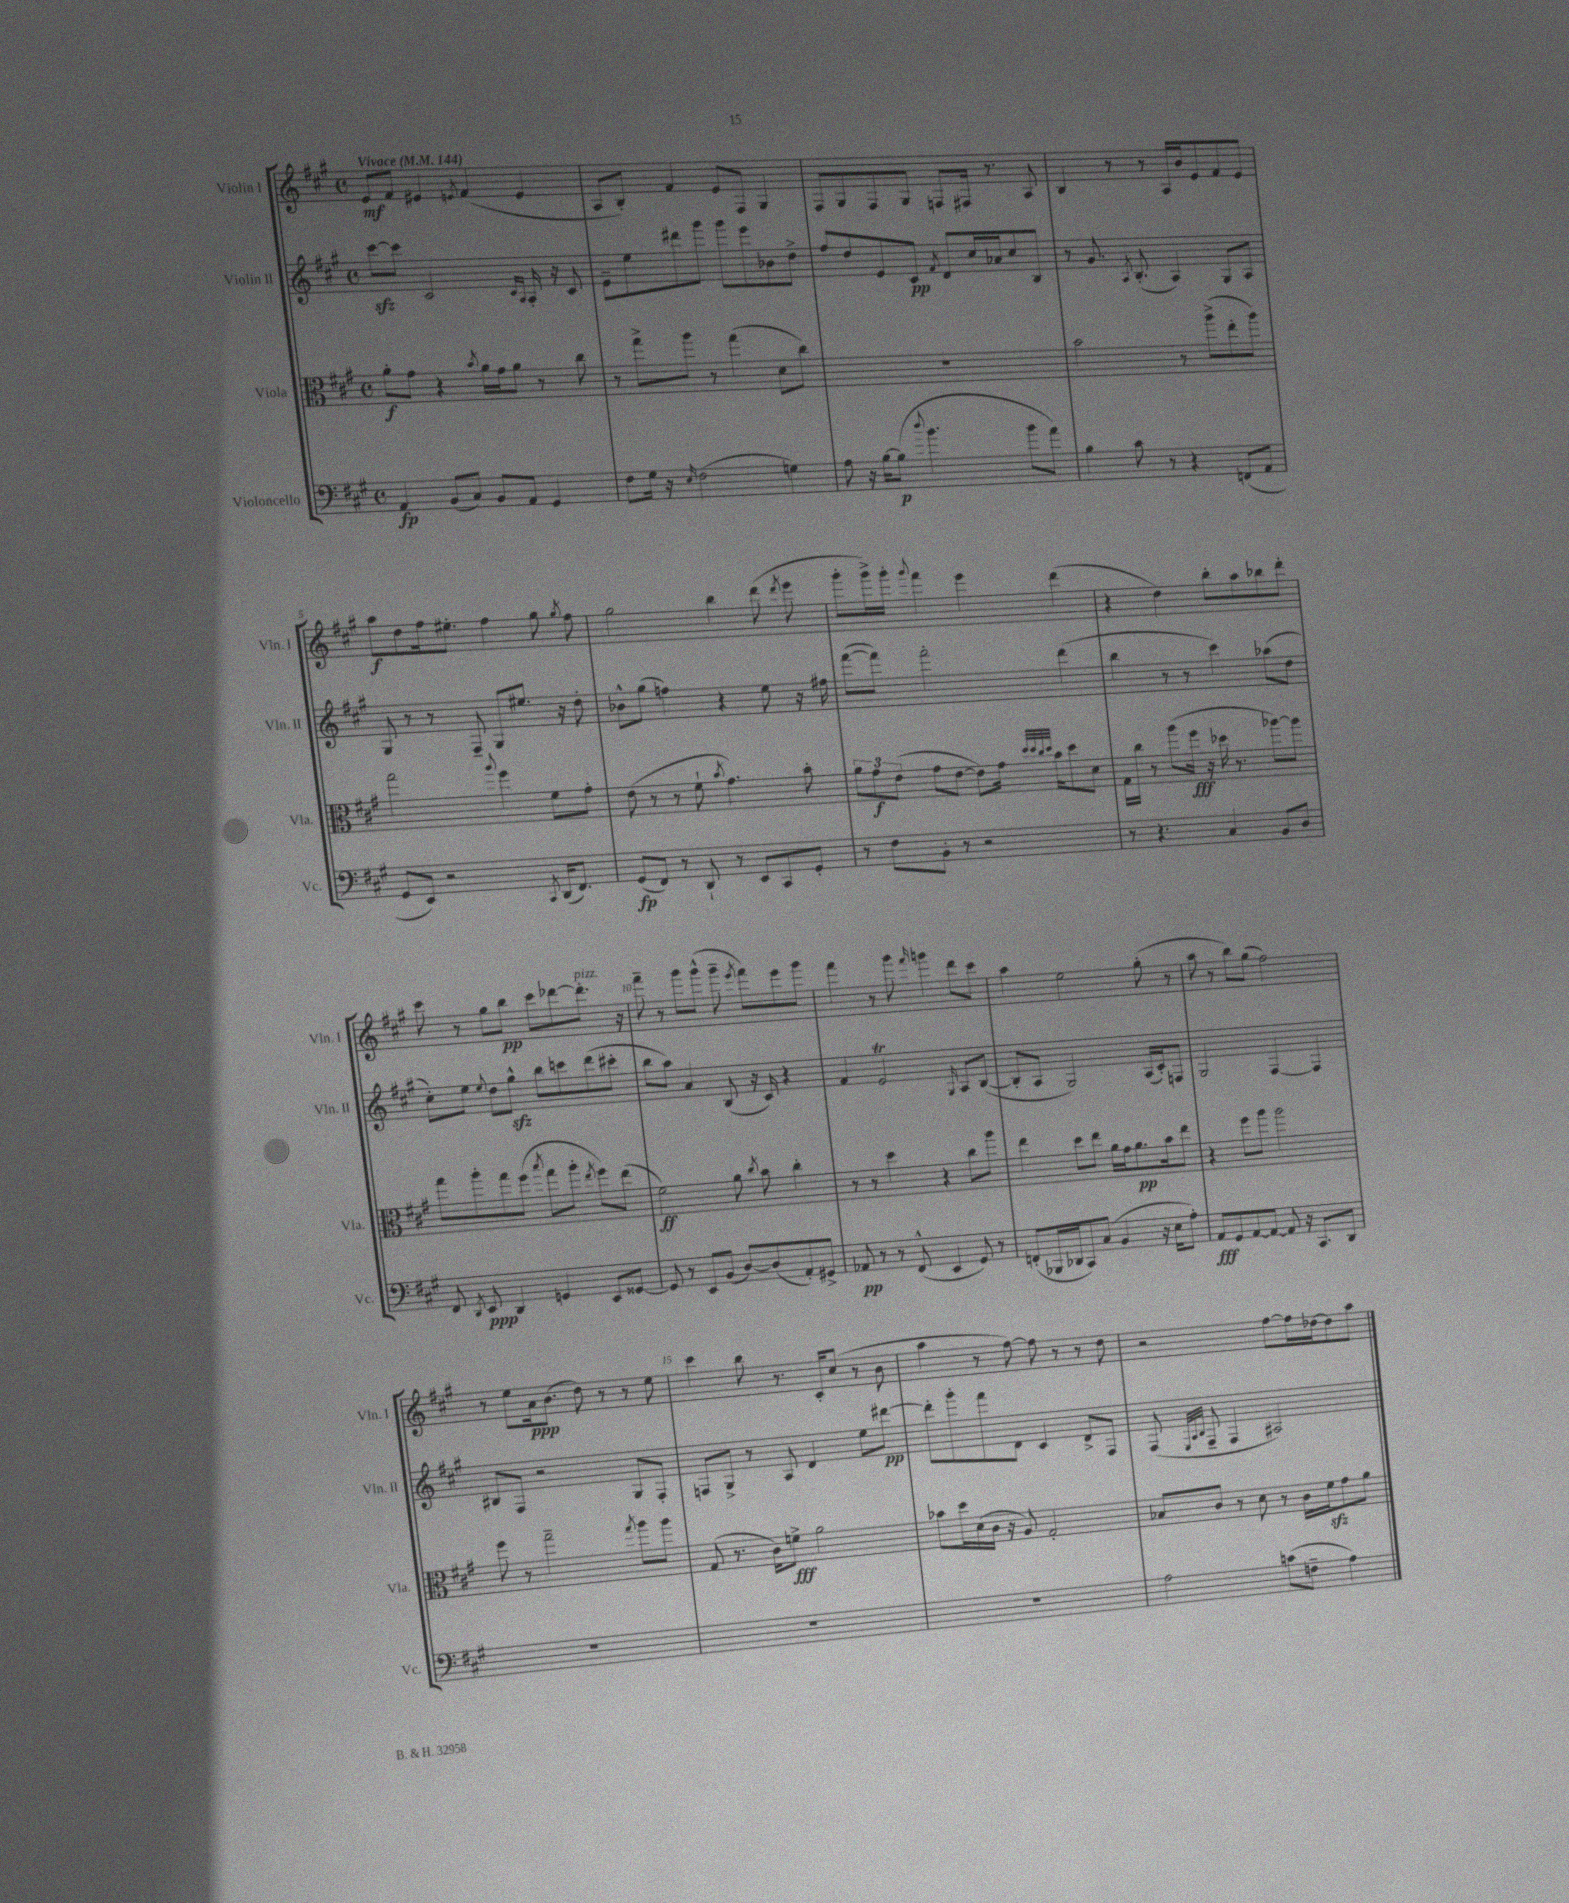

**kern	**kern	**kern	**kern
*staff4	*staff3	*staff2	*staff1
*clefF4	*clefC3	*clefG2	*clefG2
*k[f#c#g#]	*k[f#c#g#]	*k[f#c#g#]	*k[f#c#g#]
*M4/4	*M4/4	*M4/4	*M4/4
*met(c)	*met(c)	*met(c)	*met(c)
*MM144	*MM144	*MM144	*MM144
4AA	8a'	[8ccc#	8e
.	8g#	8ccc#]	8f#
(8BB	4r	2c#	4e#
8C#)	.	.	.
.	8qb	.	8qe
8BB	16a	.	(4f#
.	16g#	.	.
8AA	8a	.	.
.	.	16qqc#	.
.	.	16qqA	.
4GG#	8r	16A'	4e
.	.	16r	.
.	8cc#	8c#	.
=	=	=	=
8F#	8r	8e~	8A
16G#	8gg#^	8ee	8B')
16r	.	.	.
16qqE	.	.	.
(2F#	8aa	8ddd#	4f#
.	8r	8ggg#	.
.	(4gg#	8ggg#	8e
.	.	8eee	8F#
4G)	8d	8b-	4G#
.	8cc#)	8dd^	.
=	=	=	=
8A	1r	8ff#	8F#
16r	.	8dd	8G#
[16B	.	.	.
(8B]	.	8e	8F#
8qqdd	.	.	.
4.b	.	8c#	8G#
.	.	8qf#	.
.	.	8d	8F
.	.	16cc#	16F#
.	.	16a-	8.r
8b	.	8cc#	.
8a)	.	8B	8A
=	=	=	=
4B	2b	8r	4B
.	.	8.g#	.
8c#	.	.	8r
.	.	8qA	.
.	.	(8.B'	.
8r	.	.	8r
4r	8r	4A)	16A
.	.	.	16b
.	(8aa^	.	8e
(8FF	8ee'	8G#	8f#
8AA	8aa)	8A	8e
=	=	=	=
8GG#	2gg#	8G#	8aa
8EE)	.	8r	8dd
2r	.	8r	16ff#
.	.	.	8.ee#'
.	.	8F#~	.
.	8qqaa	.	.
.	4ff#	8G#	4ff#
.	.	8.ee#	.
8qCC#	.	.	.
(16DD	8f#	.	8gg#
8.FF#)	.	16r	.
.	.	.	8qgg#
.	8g#'	8dd'	8ff#
=	=	=	=
(8GG#	(8e	8b-^^	2gg#
8FF#)	8r	(8gg#	.
8r	8r	4ff)	.
8DD`	8f#`	.	.
.	8qb	.	.
8r	4.g#)	4r	4bb
8EE	.	.	.
8CC#	.	8ee	(8ddd
.	.	.	8qddd
8GG#'	8b'	16r	8eee
.	.	16ff#	.
=	=	=	=
8r	12a	([8fff#	8ggg#'
.	12g#	.	.
8F#	.	8fff#])	16ggg#^)
.	(12e	.	.
.	.	.	16ggg#'
.	.	.	8qqggg#
8BB'	8g#	2fff#'	4fff#
8r	[8e	.	.
2r	8e])	.	4eee
.	16g#	.	.
.	32qqdd	.	.
.	32qqdd	.	.
.	32qqcc#	.	.
.	32qqdd	.	.
.	16b	.	.
.	8dd	(4ddd	(4ddd
.	8d	.	.
=	=	=	=
8r	16G#	4bb	4r
.	16cc#	.	.
4.r	8r	.	.
.	(8aa	8r	4dd)
.	16ff#	8r	.
.	16r	.	.
4C#	16dd-	4ccc#)	8bb'
.	8.r	.	.
.	.	.	8aa
8BB	[8aa-)	(8aa-	8bb-
8D	8aa-]	8dd	8ddd'
=	=	=	=
8FF#	8gg#	8cc#')	8ccc#
8qDD	.	.	.
8EE	8aa'	8ee	8r
.	.	8qqee	.
4DD	8gg#	8dd	8gg#
.	(8ff#	8gg#^^	8bb
.	8qbb	.	.
4GG	8gg#	8bb	8ccc#
.	8aa'	8ccc	[8ddd-
.	8qee	.	.
8EE	8ff#)	(8ddd	8.ddd-']
[8GG##	(8ee	8ccc#'	.
.	.	.	16r
=	=	=	=
8GG##]	2f#)	8bb	8fff#~
8r	.	8aa)	8r
8EE	.	4a	8ggg#
(8BB	.	.	(8ggg#^^
[8D)	8a	(8B	8ggg#~
.	8qcc#	.	8qeee
(8D]	8b	16r	8fff#)
.	.	16c#)	.
8AA')	4cc#'	4r	8eee
8GG#^	.	.	8ggg#
=	=	=	=
8AA-	8r	4f#	4fff#
8r	8r	.	.
8r	4dd	2e	8r
(8FF#^^	.	.	8ggg#
.	.	.	16qqfff#
4EE	4r	.	4ggg
.	.	16qqG#	.
8GG#)	8cc#	8A	8ddd
8r	8aa	([8B	8ccc#
=	=	=	=
(8FF'	4ee	8B']	4aa
16BBB-	.	8A	.
16DD-	.	.	.
8CC#)	8dd	2G#)	2ee
(8C#	8ee	.	.
4BB	16a	.	.
.	16g#	.	.
.	8.a	.	.
16r	.	(16A	(8gg#'
16E	16b	16c#')	.
8A')	8ee	8F	8r
=	=	=	=
8AA	4r	2G#	8aa
8GG#	.	.	8r
[8AA	8ff#	.	8bb)
8AA_	8aa	.	(8gg#
8AA]	2aa	[4F#	2ff#)
16r	.	.	.
8.CC#	.	.	.
.	.	4F#]	.
8DD	.	.	.
=	=	=	=
1r	8ff#	8B#	8r
.	8r	8F#	8ee
.	2gg#~	2r	16a
.	.	.	(8.b
.	.	.	8dd)
.	.	.	8r
.	8qgg#	.	.
.	8aa	8G#	8r
.	8aa	8F#'	8ee
=	=	=	=
1r	(8G#	8F	4ccc#
.	8.r	8G#^	.
.	.	8r	8bb
.	16c#)	.	.
.	8f^	8A	8.r
.	2a	4d	.
.	.	.	16c#'
.	.	.	(8cc#
.	.	8ee	8r
.	.	[8ddd#	8b
=	=	=	=
1r	8b-	8ddd#']	4aa
.	16dd	8ggg#'	.
.	(16d	.	.
.	16c#	8fff#	8r
.	16r	.	.
.	8A)	8d	[8ff#)
.	2G#'	4c#	8ff#]
.	.	.	8r
.	.	8d^	8r
.	.	8F#	8dd
=	=	=	=
2A	8B-	(8F#	2r
.	.	32qqE	.
.	.	32qqA	.
.	.	32qqB	.
.	8c#	8F#~	.
.	8r	4F#	.
.	8d	.	.
(8c	8r	2A#)	[8ff#
8F~	16c#	.	16ff#]
.	16f#	.	[16dd-
4A)	8g#	.	8dd-]
.	8a	.	8aa
==	==	==	==
*-	*-	*-	*-
